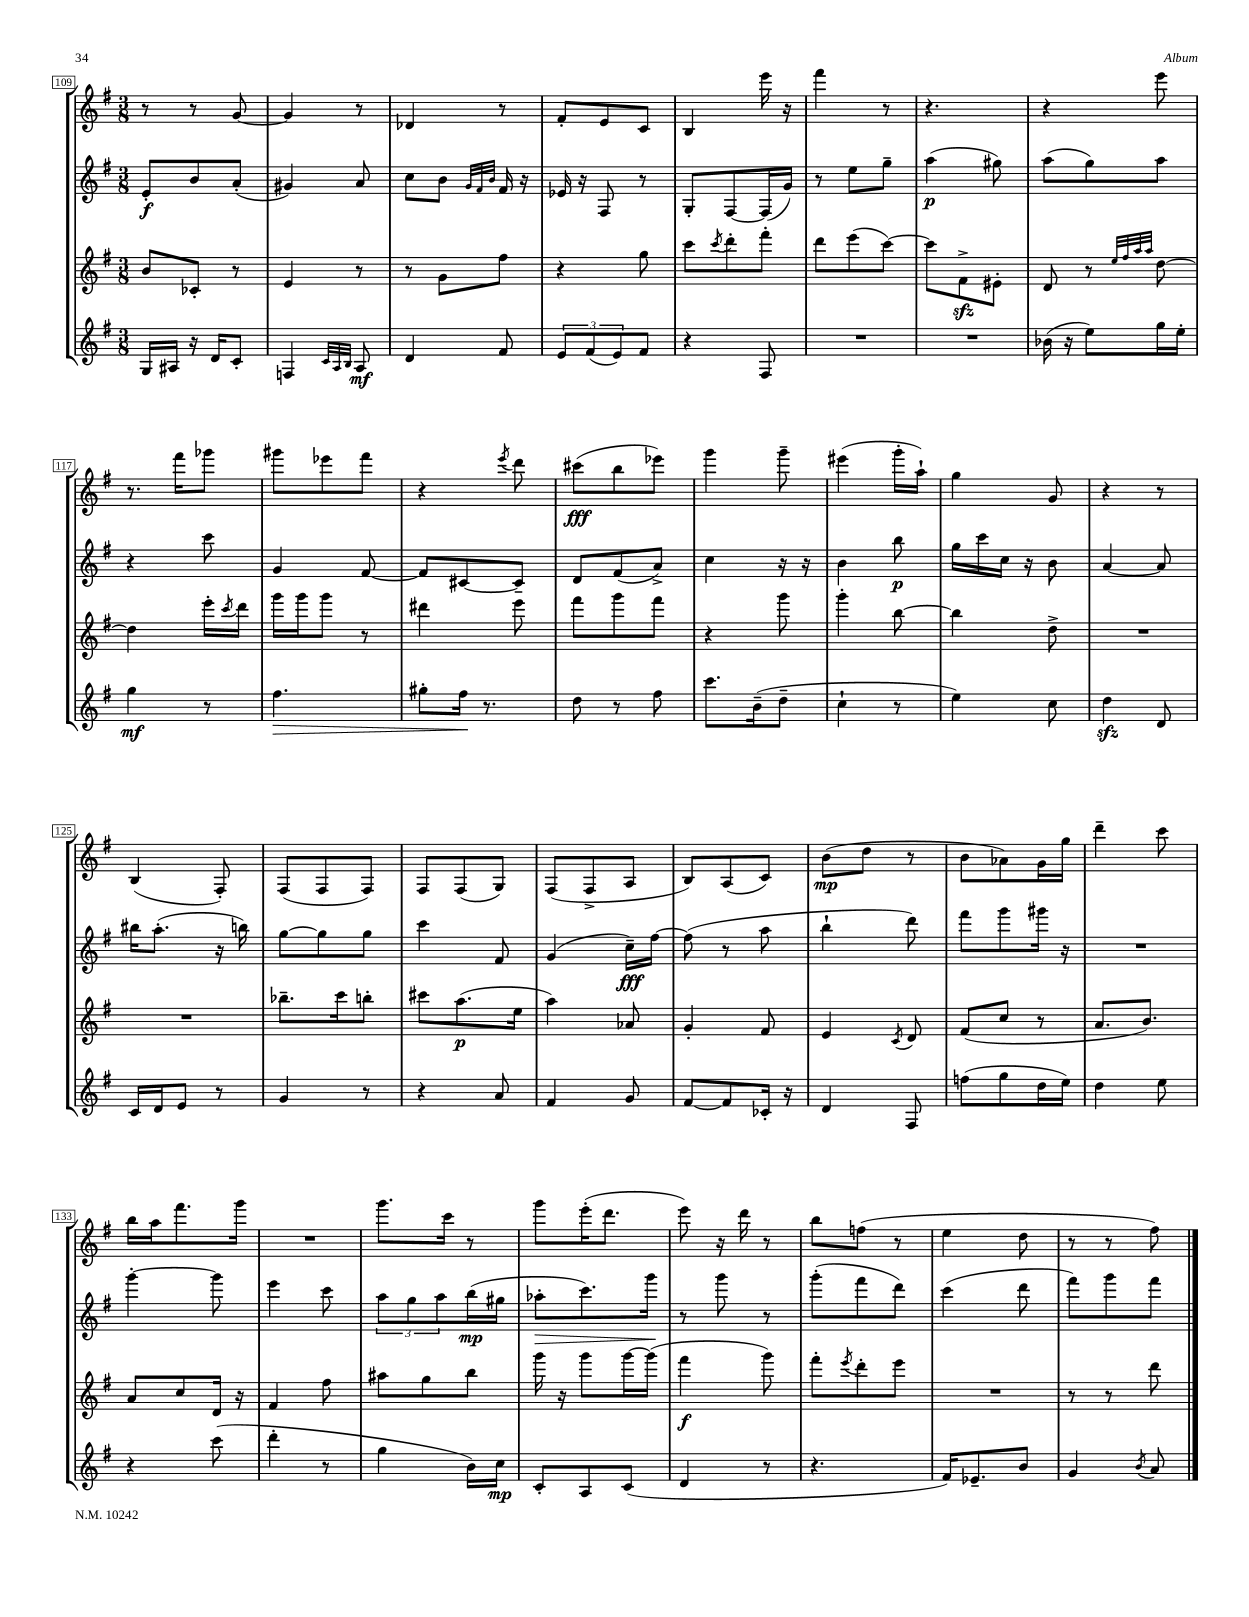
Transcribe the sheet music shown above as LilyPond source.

<<
\new StaffGroup <<
\new Staff = "s0" {
    \clef treble \key g \major \numericTimeSignature \time 3/8
    r8 r8 g'8~ |
    g'4 r8 |
    des'4 r8 |
    fis'8-. e'8 c'8 |
    b4 e'''16 r16 |
    fis'''4 r8 |
    r4. |
    r4 e'''8 |
    r8. fis'''16 ges'''8 |
    gis'''8 ees'''8 fis'''8 |
    r4 \acciaccatura { e'''8 } d'''8 |
    cis'''8\fff( b''8 ees'''8) |
    g'''4 g'''8-- |
    eis'''4( g'''16-. a''16-!) |
    g''4 g'8 |
    r4 r8 |
    b4( fis8-.) |
    fis8( fis8 fis8) |
    fis8 fis8( g8) |
    fis8( fis8-> a8 |
    b8) a8( c'8) |
    b'8\mp( d''8 r8 |
    b'8 aes'8) g'16 g''16 |
    d'''4-- c'''8 |
    b''16 a''16 fis'''8. g'''16 |
    R4. |
    g'''8. c'''16 r8 |
    g'''8 e'''16-.( d'''8. |
    e'''8) r16 d'''16 r8 |
    b''8 f''8( r8 |
    e''4 d''8 |
    r8 r8 fis''8) \bar "|." |
}
\new Staff = "s1" {
    \clef treble \key g \major \numericTimeSignature \time 3/8
    e'8-.\f b'8 a'8-.( |
    gis'4) a'8 |
    c''8 b'8 \grace { g'32 fis'32 b'32 } fis'16 r16 |
    ees'16 r16 fis8 r8 |
    g8-. fis8~ fis16( g'16) |
    r8 e''8 g''8-- |
    a''4\p( gis''8) |
    a''8( g''8) a''8 |
    r4 c'''8 |
    g'4 fis'8~ |
    fis'8 cis'8~ cis'8-- |
    d'8 fis'8( a'8->) |
    c''4 r16 r16 |
    b'4 b''8\p |
    g''16 c'''16 c''16 r16 b'8 |
    a'4~ a'8 |
    bis''16 a''8.-.( r16 b''16) |
    g''8~ g''8 g''8 |
    c'''4 fis'8 |
    g'4( c''16--\fff) fis''16~ |
    fis''8( r8 a''8 |
    b''4-! d'''8) |
    fis'''8 g'''8 gis'''16 r16 |
    R4. |
    g'''4~-. g'''8 |
    e'''4 c'''8 |
    \tuplet 3/2 { a''8 g''8 a''8 } b''16\mp( gis''16 |
    aes''8-.\> c'''8.) g'''16\! |
    r8 g'''8 r8 |
    g'''8-.( fis'''8 d'''8) |
    c'''4( d'''8 |
    fis'''8) g'''8 fis'''8 \bar "|." |
}
\new Staff = "s2" {
    \clef treble \key g \major \numericTimeSignature \time 3/8
    b'8 ces'8-. r8 |
    e'4 r8 |
    r8 g'8 fis''8 |
    r4 g''8 |
    c'''8 \acciaccatura { c'''8 } d'''8-. fis'''8-. |
    d'''8 e'''8( c'''8~) |
    c'''8 fis'8->\sfz eis'8-. |
    d'8 r8 \grace { e''32 fis''32 a''32 a''32 } d''8~ |
    d''4 e'''16-. \acciaccatura { c'''8 } d'''16 |
    g'''16 g'''16 g'''8 r8 |
    dis'''4 e'''8 |
    fis'''8 g'''8 fis'''8 |
    r4 g'''8 |
    g'''4-. b''8~ |
    b''4 d''8-> |
    R4. |
    R4. |
    bes''8.-- c'''16 b''8-. |
    cis'''8 a''8.\p( e''16 |
    a''4) aes'8 |
    g'4-. fis'8 |
    e'4 \acciaccatura { c'8 } d'8 |
    fis'8( c''8 r8 |
    a'8. b'8.) |
    a'8 c''8 d'16 r16 |
    fis'4 fis''8 |
    ais''8 g''8 b''8 |
    g'''16 r16 g'''8 g'''16~ g'''16( |
    fis'''4\f g'''8) |
    fis'''8-. \acciaccatura { e'''8 } d'''8-. e'''8 |
    R4. |
    r8 r8 d'''8 \bar "|." |
}
\new Staff = "s3" {
    \clef treble \key g \major \numericTimeSignature \time 3/8
    g16 ais16 r16 d'16 c'8-. |
    f4 \grace { c'32 a32 b32 } a8\mf |
    d'4 fis'8 |
    \tuplet 3/2 { e'8 fis'8( e'8) } fis'8 |
    r4 fis8 |
    R4. |
    R4. |
    bes'16( r16 e''8) g''16 e''16-. |
    g''4\mf r8 |
    fis''4.\> |
    gis''8-. fis''16\! r8. |
    d''8 r8 fis''8 |
    c'''8. b'16--( d''8-- |
    c''4-! r8 |
    e''4) c''8 |
    d''4\sfz d'8 |
    c'16 d'16 e'8 r8 |
    g'4 r8 |
    r4 a'8 |
    fis'4 g'8 |
    fis'8~ fis'8 ces'16-. r16 |
    d'4 fis8 |
    f''8( g''8 d''16 e''16) |
    d''4 e''8 |
    r4 c'''8( |
    d'''4-. r8 |
    g''4 b'16) c''16\mp |
    c'8-. a8 c'8( |
    d'4 r8 |
    r4. |
    fis'16) ees'8.-- b'8 |
    g'4 \acciaccatura { b'8 } a'8 \bar "|." |
}
>>
>>
\layout { \context { \Score currentBarNumber = #109 \override BarNumber.stencil = #(make-stencil-boxer 0.1 0.3 ly:text-interface::print) } }
